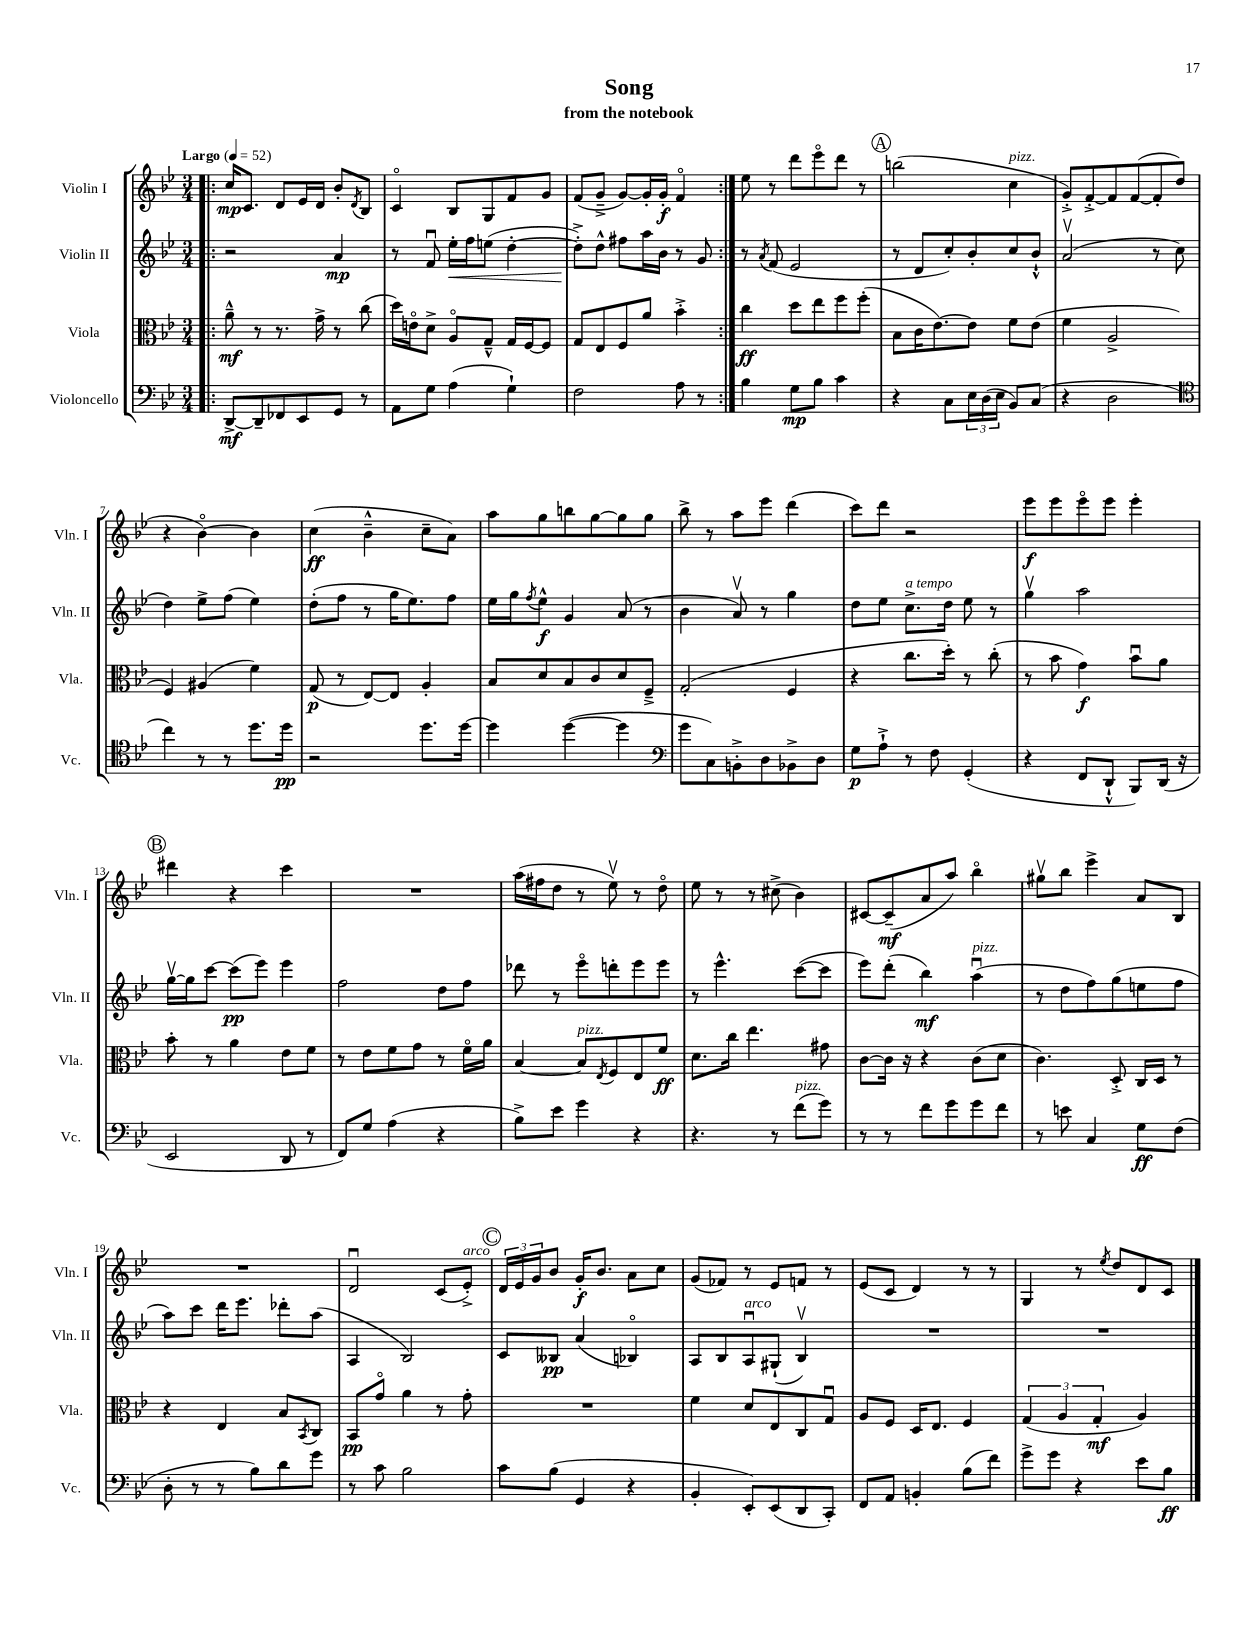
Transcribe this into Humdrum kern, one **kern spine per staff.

**kern	**kern	**kern	**kern
*staff4	*staff3	*staff2	*staff1
*clefF4	*clefC3	*clefG2	*clefG2
*k[b-e-]	*k[b-e-]	*k[b-e-]	*k[b-e-]
*M3/4	*M3/4	*M3/4	*M3/4
*MM52	*MM52	*MM52	*MM52
=!|:	=!|:	=!|:	=!|:
[8DD^	8a~^^	2r	16cc
.	.	.	8.c
8DD~]	8r	.	.
8FF-	8.r	.	8d
8EE-	.	.	16e-
.	16g^	.	16d
8GG	8r	4a	8b-'
.	.	.	8qd
8r	(8cc	.	8B-
=	=	=	=
8AA	16dd)	8r	4co
.	16eo	.	.
8G	8d^	8fu	.
(4A	8Ao	16ee-'	8B-
.	.	16ff	.
.	8G~^^	(8ee	8G
4G`)	16G	[4dd'	8f
.	[16F	.	.
.	8F]	.	8g
=	=	=	=
2F	8G	8dd'^])	(8f
.	8E-	8dd^^	8g~^
.	8F	8ff#	[8g)
.	8a	16aa	16g']
.	.	16b-	16g'
8A	4b-'^	8r	4fo
8r	.	8g	.
=:|!	=:|!	=:|!	=:|!
4B-	4cc	8r	8ee-
.	.	8qa	.
.	.	(8f	8r
8G	8dd	2e-	8ddd
8B-	8ee-	.	8eee-o
4c	8ff	.	8ddd
.	(8ff'	.	8r
=	=	=	=
4r	8B-	8r	(2bb
.	16c	8d	.
.	[8.e-)	.	.
8C	.	8cc')	.
24E-	8e-]	8b-'	.
(24D	.	.	.
24E-	.	.	.
8BB-)	8f	8cc	4cc
(8C	(8e-	8b-`^^	.
=	=	=	=
4r	4f	(2av	8g'^)
.	.	.	[8f'^
2D	2A^	.	8f]
.	.	.	([8f
.	.	8r	8f']
.	.	8cc	8dd
=	=	=	=
*clefC4	*	*	*
4cc)	4F)	4dd)	4r
8r	(4A#	8ee-^	[4b-o)
8r	.	(8ff	.
8.dd	4f)	4ee-)	4b-]
16dd	.	.	.
=	=	=	=
2r	(8G	(8dd'	(4cc
.	8r	8ff	.
.	[8E-)	8r	4b-~^^
.	8E-]	16gg	.
.	.	8.ee-)	.
8.dd	4A'	.	8cc~
.	.	8ff	8a)
[16dd	.	.	.
=	=	=	=
4dd]	8B-	16ee-	8aa
.	.	16gg	.
.	.	8qff	.
.	8d	8ee-^^	8gg
([4dd	8B-	4g	8bb
.	8c	.	[8gg
4dd]	8d	(8a	8gg]
.	8F~^	8r	8gg
=	=	=	=
*clefF4	*	*	*
8g	(2G'	4b-	8bb-^
8C)	.	.	8r
8BB'^	.	8av)	8aa
8D	.	8r	8eee-
8BB-^	4F	4gg	(4ddd
8D	.	.	.
=	=	=	=
8G	4r	8dd	8ccc)
8A`^	.	8ee-	8ddd
8r	8.cc	8.cc^	2r
8F	.	.	.
.	16dd')	16dd	.
(4GG'	8r	8ee-	.
.	(8cc'	8r	.
=	=	=	=
4r	8r	4ggv	8eee-
.	8b-	.	8eee-
8FF	4g)	2aa	8eee-o
8DD`^^	.	.	8eee-
8BBB-)	8b-u	.	4eee-'
(16DD	8a	.	.
16r	.	.	.
=	=	=	=
2EE-	8b-'	[16ggv	4ddd#
.	.	16gg]	.
.	8r	[8ccc	.
.	4a	(8ccc]	4r
.	.	8eee-)	.
8DD	8e-	4eee-	4ccc
8r	8f	.	.
=	=	=	=
8FF)	8r	2ff	2.r
8G	8e-	.	.
(4A	8f	.	.
.	8g	.	.
4r	8r	8dd	.
.	16fo	8ff	.
.	16a	.	.
=	=	=	=
8B-^)	[4B-	8ddd-	(16aa
.	.	.	16ff#
8e-	.	8r	8dd
4g	8B-]	8eee-o	8r
.	8qE-	.	.
.	8F	8ddd'	8ee-v)
4r	8E-	8eee-	8r
.	8f	8eee-	8ddo
=	=	=	=
4.r	8.d	8r	8ee-
.	.	4.eee-^^	8r
.	16cc	.	.
.	4.ee-	.	8r
8r	.	.	(8cc#^
(8f	.	([8ccc	4b-)
8g)	8g#	8ccc]	.
=	=	=	=
8r	[8c	8eee-)	[8c#
8r	16c]	(8ddd'	(8c#~]
.	16r	.	.
8f	4r	4bb-)	8a
8g	.	.	8aa)
8g	(8c	(4aau	4bb-o
8f	8d	.	.
=	=	=	=
8r	4.c)	8r	8gg#v
8e	.	8dd	8bb-
4C	.	8ff)	4eee-^
.	8D'^	(8gg	.
8G	16C	8ee	8a
.	16D	.	.
(8F	8r	8ff	8B-
=	=	=	=
8D'	4r	8aa)	2.r
8r	.	8ccc	.
8r	4E-	16ddd	.
.	.	8.eee-	.
8B-)	.	.	.
8d	8B-	8ddd-'	.
.	8qBB-	.	.
8g	8C	(8aa	.
=	=	=	=
8r	8BB-	4A	2du
8c	8go	.	.
2B-	4a	2B-)	.
.	8r	.	(8c
.	8g'	.	8e-'^)
=	=	=	=
8c	2.r	8c	24d
.	.	.	24e-
.	.	.	24g
(8B-	.	8B--	8b-
4GG	.	(4a	16g'
.	.	.	8.b-
4r	.	4B-o)	8a
.	.	.	8cc
=	=	=	=
4BB-'	4f	8A	(8g
.	.	8B-	8f-)
8EE-')	8d	8Au	8r
(8EE-	8E-	(8G#`	8e-
8DD	8C	4B-v)	8f
8CC')	8Gu	.	8r
=	=	=	=
8FF	8A	2.r	(8e-
8AA	8F	.	8c
4BB'	16D	.	4d)
.	8.E-	.	.
(8B-	4F	.	8r
8f)	.	.	8r
=	=	=	=
8g^	(6G	2.r	4G
8g	.	.	.
.	6A	.	.
4r	.	.	8r
.	6G'	.	.
.	.	.	8qee-
.	.	.	8dd
8e-	4A)	.	8d
8B-	.	.	8c
==	==	==	==
*-	*-	*-	*-
